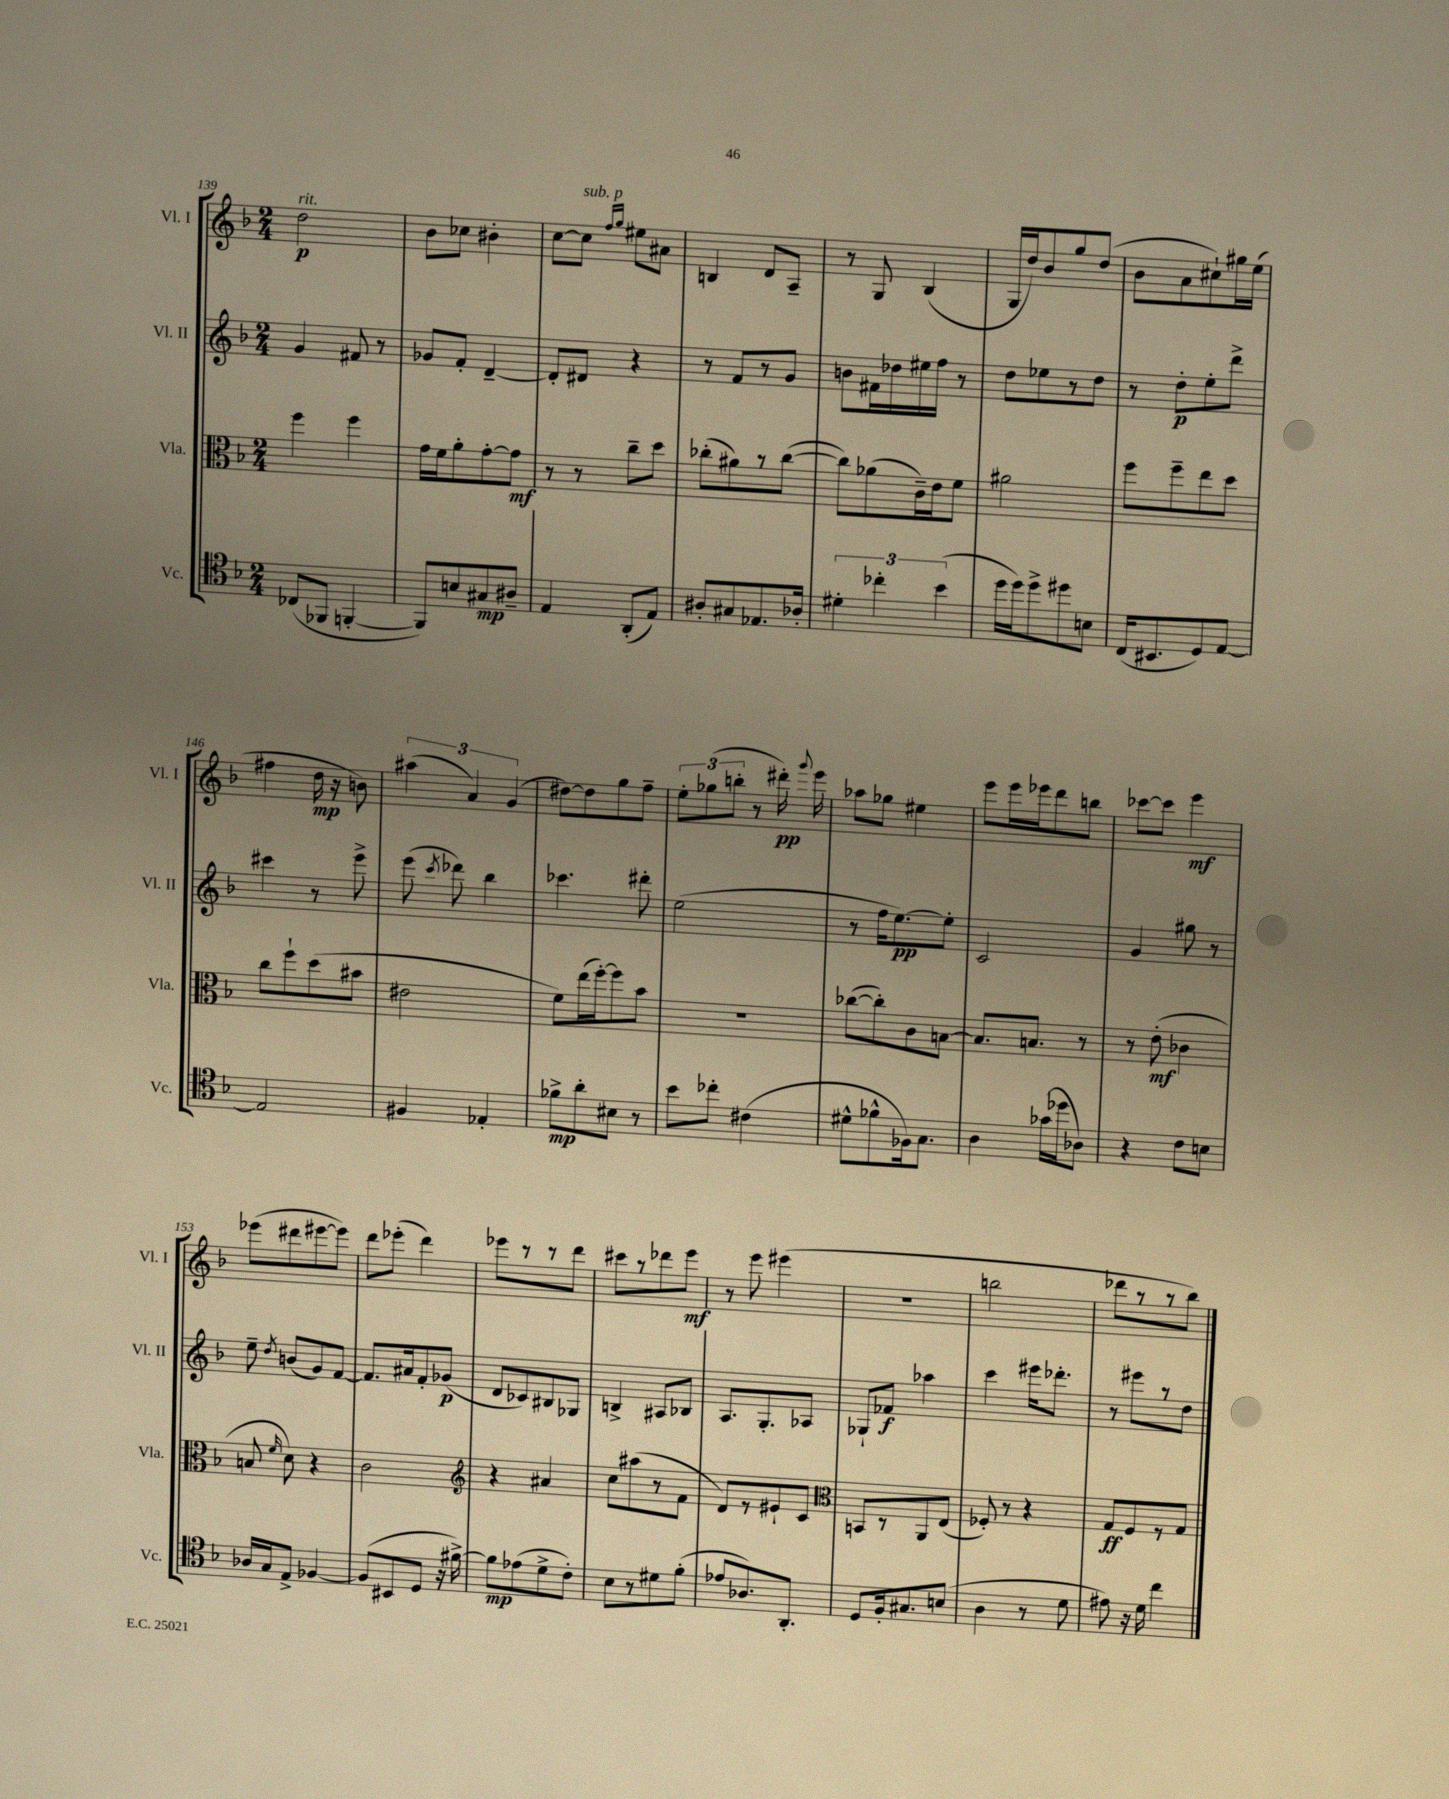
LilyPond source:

<<
\new StaffGroup <<
\new Staff = "s0" \with { instrumentName = "Vl. I" shortInstrumentName = "Vl. I" } {
    \clef treble \key f \major \numericTimeSignature \time 2/4
    \autoBeamOff d''2\p^\markup { \italic "rit." } |
    bes'8[ ces''8] bis'4-. |
    c''8[~ c''8]^\markup { \italic "sub. p" } \grace { f''16[ g''16] } eis''8[ ais'8] |
    b4 d'8[ a8]-- |
    r8 g8 bes4( |
    g16[ d''16) bes'8 g''8 d''8]( |
    bes'8[ a'8 cis''8-!) gis''16 e''16]( |
    fis''4 d''16\mp r16 b'8) |
    \tuplet 3/2 { ais''4( a'4) g'4( } |
    dis''8[~) dis''8 g''8 f''8]-- |
    \tuplet 3/2 { e''8[-. ges''8( b''8]-. } r8 dis'''16-.\pp) \appoggiatura { g'''8 } e'''16 |
    aes''8[ ges''8] eis''4 |
    e'''8[ e'''16 ees'''16 d'''8 b''8] |
    ces'''8[~ ces'''8] e'''4\mf |
    ees'''8[( dis'''8 eis'''8~ eis'''8]) |
    d'''8[ ees'''8]-.( d'''4) |
    ees'''8[ r8 r8 d'''8] |
    cis'''8[ r8 des'''8 e'''8]\mf |
    r8 e'''8 eis'''4( |
    R2 |
    b''2 |
    des'''8[ r8 r8 bes''8]) \bar "|." |
}
\new Staff = "s1" \with { instrumentName = "Vl. II" shortInstrumentName = "Vl. II" } {
    \clef treble \key f \major \numericTimeSignature \time 2/4
    \autoBeamOff g'4 fis'8 r8 |
    ges'8[ f'8]-. d'4~-- |
    d'8[-. dis'8] r4 |
    r8 f'8[ r8 g'8] |
    b'8[ fis'16 des''16 eis''16 f''16] r8 |
    d''8[ ees''8 r8 d''8] |
    r8 d''8[-.\p e''8-. d'''8]-> |
    cis'''4 r8 e'''8-> |
    e'''8( \acciaccatura { c'''8 } des'''8) bes''4 |
    ces'''4. dis'''8-. |
    e''2( |
    r8 f''16[ e''8.~\pp) e''8]-. |
    c'2 |
    g'4 gis''8 r8 |
    e''8-- \acciaccatura { d''8 } b'8[( g'8) f'8]~ |
    f'8.[ ais'16 f'8-. ges'8]\p( |
    d'8[ ces'8) bis8 ges8] |
    b4-> ais8[ bes8] |
    a8.[ g8.-. aes8] |
    ges8[-! fes'8]\f aes''4 |
    c'''4 eis'''16[ des'''8.]-. |
    r8 eis'''8[ r8 d''8] \bar "|." |
}
\new Staff = "s2" \with { instrumentName = "Vla." shortInstrumentName = "Vla." } {
    \clef alto \key f \major \numericTimeSignature \time 2/4
    \autoBeamOff f''4 f''4 |
    g'16[ f'16 a'8-. g'8~-. g'8]\mf |
    r8 r8 c''8[-- d''8] |
    ces''8[-.( ais'8) r8 ces''8]~( |
    ces''8[) aes'8( c'16--) e'16 f'8] |
    ais'2 |
    f''8[ f''8-- e''8 d''8] |
    c''8[ f''8-! d''8( bis'8] |
    eis'2 |
    f'8[) e''16( f''16~-.) f''8 bes'8] |
    r2 |
    ces''8[~( ces''8-.) c'8 b8]~ |
    b8.[ b8.] r8 |
    r8 e'8-.\mf( ces'4 |
    b8 \grace { f'16 } d'8) r4 |
    c'2 |
    \clef treble r4 ais'4 |
    c''8[ ais''8( r8 f'8] |
    d'8[) r8 eis'8-! c'8] |
    \clef alto b,8[ r8 a,8 e8]( |
    fes8-.) r8 r4 |
    g8[\ff f8 r8 g8] \bar "|." |
}
\new Staff = "s3" \with { instrumentName = "Vc." shortInstrumentName = "Vc." } {
    \clef tenor \key f \major \numericTimeSignature \time 2/4
    \autoBeamOff ces8[( fes,8] f,4~-. |
    f,8[) b8 gis8\mp ais8]-- |
    e4 a,8[-.( e8]) |
    ais8[-. gis8 ees8. aes16]-. |
    \tuplet 3/2 { dis'4-. ces''4-. bes'4( } |
    d''16[ d''16) d''8-> dis''8 b8] |
    c16[( bis,8. d8) e8]~ |
    e2 |
    fis4 ees4-. |
    fes'8[->\mp a'8-. bis8] r8 |
    bes'8[ ces''8]-. cis'4( |
    dis'8[-^ fes'8-^ fes16) g8.] |
    a4 ges'16[( des''16 aes8]) |
    r4 c'8[ b8] |
    aes16[ g16 e8]-> fes4~ |
    fes8[( bis,8 d8] r16 fis'16~->) |
    fis'8[\mp ees'8( d'8-> c'8]-.) |
    bes8[ r8 dis'8 f'8]-.( |
    ees'8[ aes8.) a,8.]-. |
    d8[ f16-. gis8. b8]( |
    a4 r8 d'8 |
    eis'8) r16 d'16 c''4 \bar "|." |
}
>>
>>
\layout { \context { \Score currentBarNumber = #139 } }
